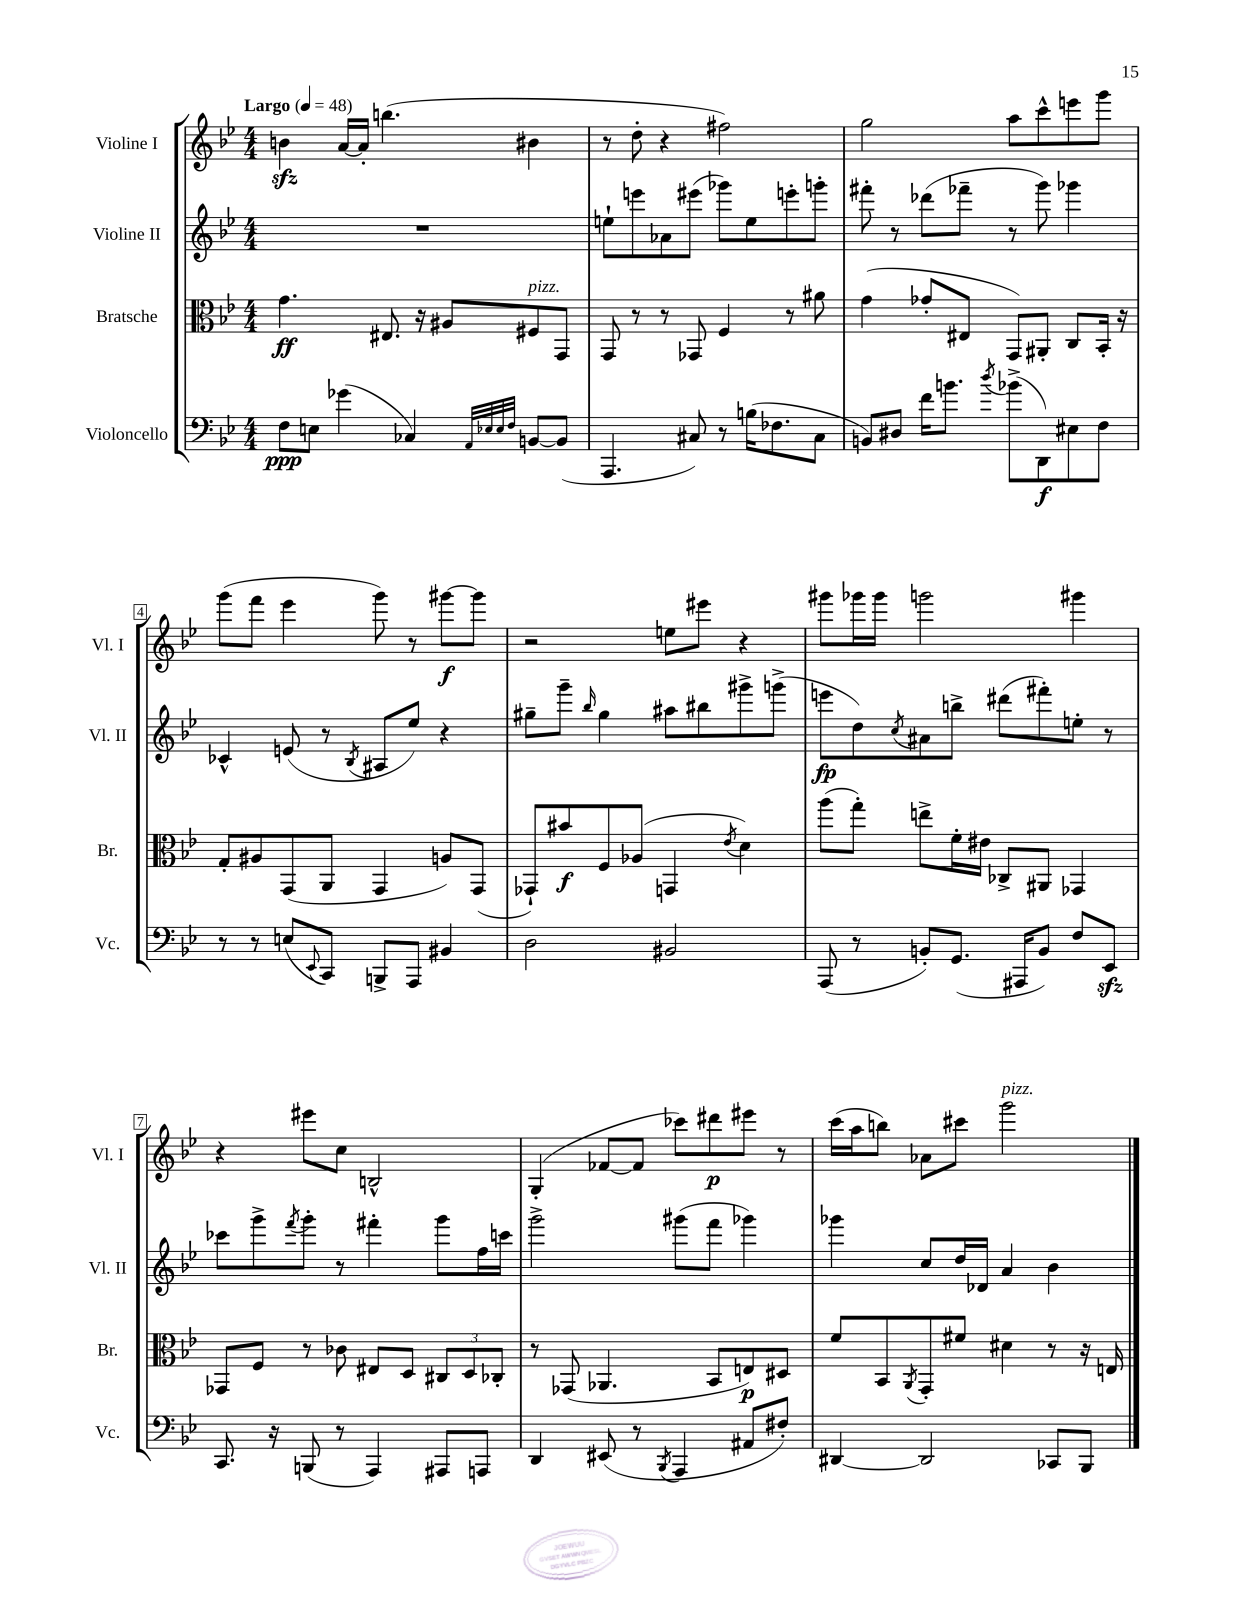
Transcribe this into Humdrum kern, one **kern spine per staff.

**kern	**kern	**kern	**kern
*staff4	*staff3	*staff2	*staff1
*clefF4	*clefC3	*clefG2	*clefG2
*k[b-e-]	*k[b-e-]	*k[b-e-]	*k[b-e-]
*M4/4	*M4/4	*M4/4	*M4/4
*MM48	*MM48	*MM48	*MM48
8F\L	4.g\	1r	4b\
8E\J	.	.	.
(4g-\	.	.	[16a/LL
.	.	.	16a'/]JJ
.	8.E#/	.	(4.bb\
4C-/)	.	.	.
.	16r	.	.
.	8A#/L	.	.
32qqAA/LLL	.	.	.
32qqE-/	.	.	.
32qqE-/	.	.	.
32qqF/JJJ	.	.	.
[8BB/L	8F#/	.	4b#\
(8BB/]J	8GG/J	.	.
=	=	=	=
4.AAA/	8GG/	8ee`\L	8r
.	8r	8eee\	8dd'\
.	8r	8a-\	4r
8C#/)	8GG-/	(8eee#\J	.
8r	4F/	8ggg-\L)	2ff#\)
(16B\LK	.	8ee\	.
8.F-\	.	.	.
.	8r	8eee'\	.
8C#\J	8a#\	8ggg'\J	.
=	=	=	=
8BB/L)	(4g\	8fff#'\	2gg\
8D#/J	.	8r	.
16f\LK	8g-'/L	(8ddd-\L	.
8.b\J	.	.	.
.	8E#/J	8fff-~\J	.
8qdd/	.	.	.
(8b-^\L	8GG/L)	8r	8aa\L
8DD\)	8AA#'/J	8ggg\)	8ccc^^\
8E#\	8C/L	4ggg-\	8eee\
8F\J	16BB-'/Jk	.	8ggg\J
.	16r	.	.
=	=	=	=
8r	8G'/L	4c-^^/	(8ggg\L
8r	8A#/	.	8fff\J
(8E/L	(8GG/	(8e/	4eee-\
8qqEE-/	.	.	.
8CC/J)	8AA/J	8r	.
.	.	8qB-/	.
8BBB^/L	4GG/	8A#/L	8ggg\)
8AAA/J	.	8ee-/J)	8r
4BB#/	8A/L)	4r	[8ggg#\L
.	(8GG/J	.	8ggg#\]J
=	=	=	=
2D\	8GG-`/L)	8gg#~\L	2r
.	8b#/	8ggg~\J	.
.	.	16qqbb-/	.
.	8F/	4gg#\	.
.	(8A-/J	.	.
2BB#/	4GG/	8aa#\L	8ee\L
.	.	8bb#\	8eee#\J
.	8qe-/	.	.
.	4d\)	8ggg#^\	4r
.	.	(8ggg^\J	.
=	=	=	=
(8AAA/	(8aa\L	8eee\L	8ggg#\L
8r	8gg'\J)	8dd\)	16ggg-\L
.	.	.	16ggg-\JJ
.	.	8qcc/	.
8BB'/L)	8ee^\L	8a#\	2ggg\
(8.GG/J	16f'\L	8bb^\J	.
.	16e#\JJ	.	.
.	8C-^/L	(8ddd#\L	.
16AAA#/LK	.	.	.
8BB/J)	8AA#/J	8fff#'\)	.
8F/L	4GG-/	8ee'\J	4ggg#\
8EE-/J	.	8r	.
=	=	=	=
8.CC/	8GG-/L	8ccc-\L	4r
.	8F/J	8ggg^\	.
16r	.	.	.
.	.	8qfff/	.
(8BBB/	8r	8ggg'\J	8eee#\L
8r	8c-\	8r	8cc\J
4AAA/)	8E#/L	4fff#'\	2B^^/
.	8D/J	.	.
8AAA#/L	12C#/L	8ggg\L	.
.	12D/	.	.
8AAA/J	.	16ff\L	.
.	12C-'/J	.	.
.	.	16ccc\JJ	.
=	=	=	=
4DD/	8r	2ggg^\	(4G'/
.	(8GG-/	.	.
(8EE#/	4.AA-/	.	[8f-/L
8r	.	.	8f-/]J
8qBBB-/	.	.	.
4AAA/	.	(8ggg#\L	8ccc-\L)
.	8BB-/L	8fff\J	8ddd#\
8AA#/L	8E/)	4ggg-\)	8eee#\J
8F#'/J)	8D#/J	.	8r
=	=	=	=
[4DD#/	8f/L	4ggg-\	(16ccc\LL
.	.	.	16aa\J
.	8BB-/	.	8bb\J)
.	8qAA/	.	.
2DD#/]	8GG'/	8cc/L	8a-\L
.	8f#/J	16dd/L	8ccc#\J
.	.	16d-/JJ	.
.	4d#\	4a/	2ggg\
8CC-/L	8r	4b-\	.
8BBB-/J	16r	.	.
.	16E/	.	.
==	==	==	==
*-	*-	*-	*-
